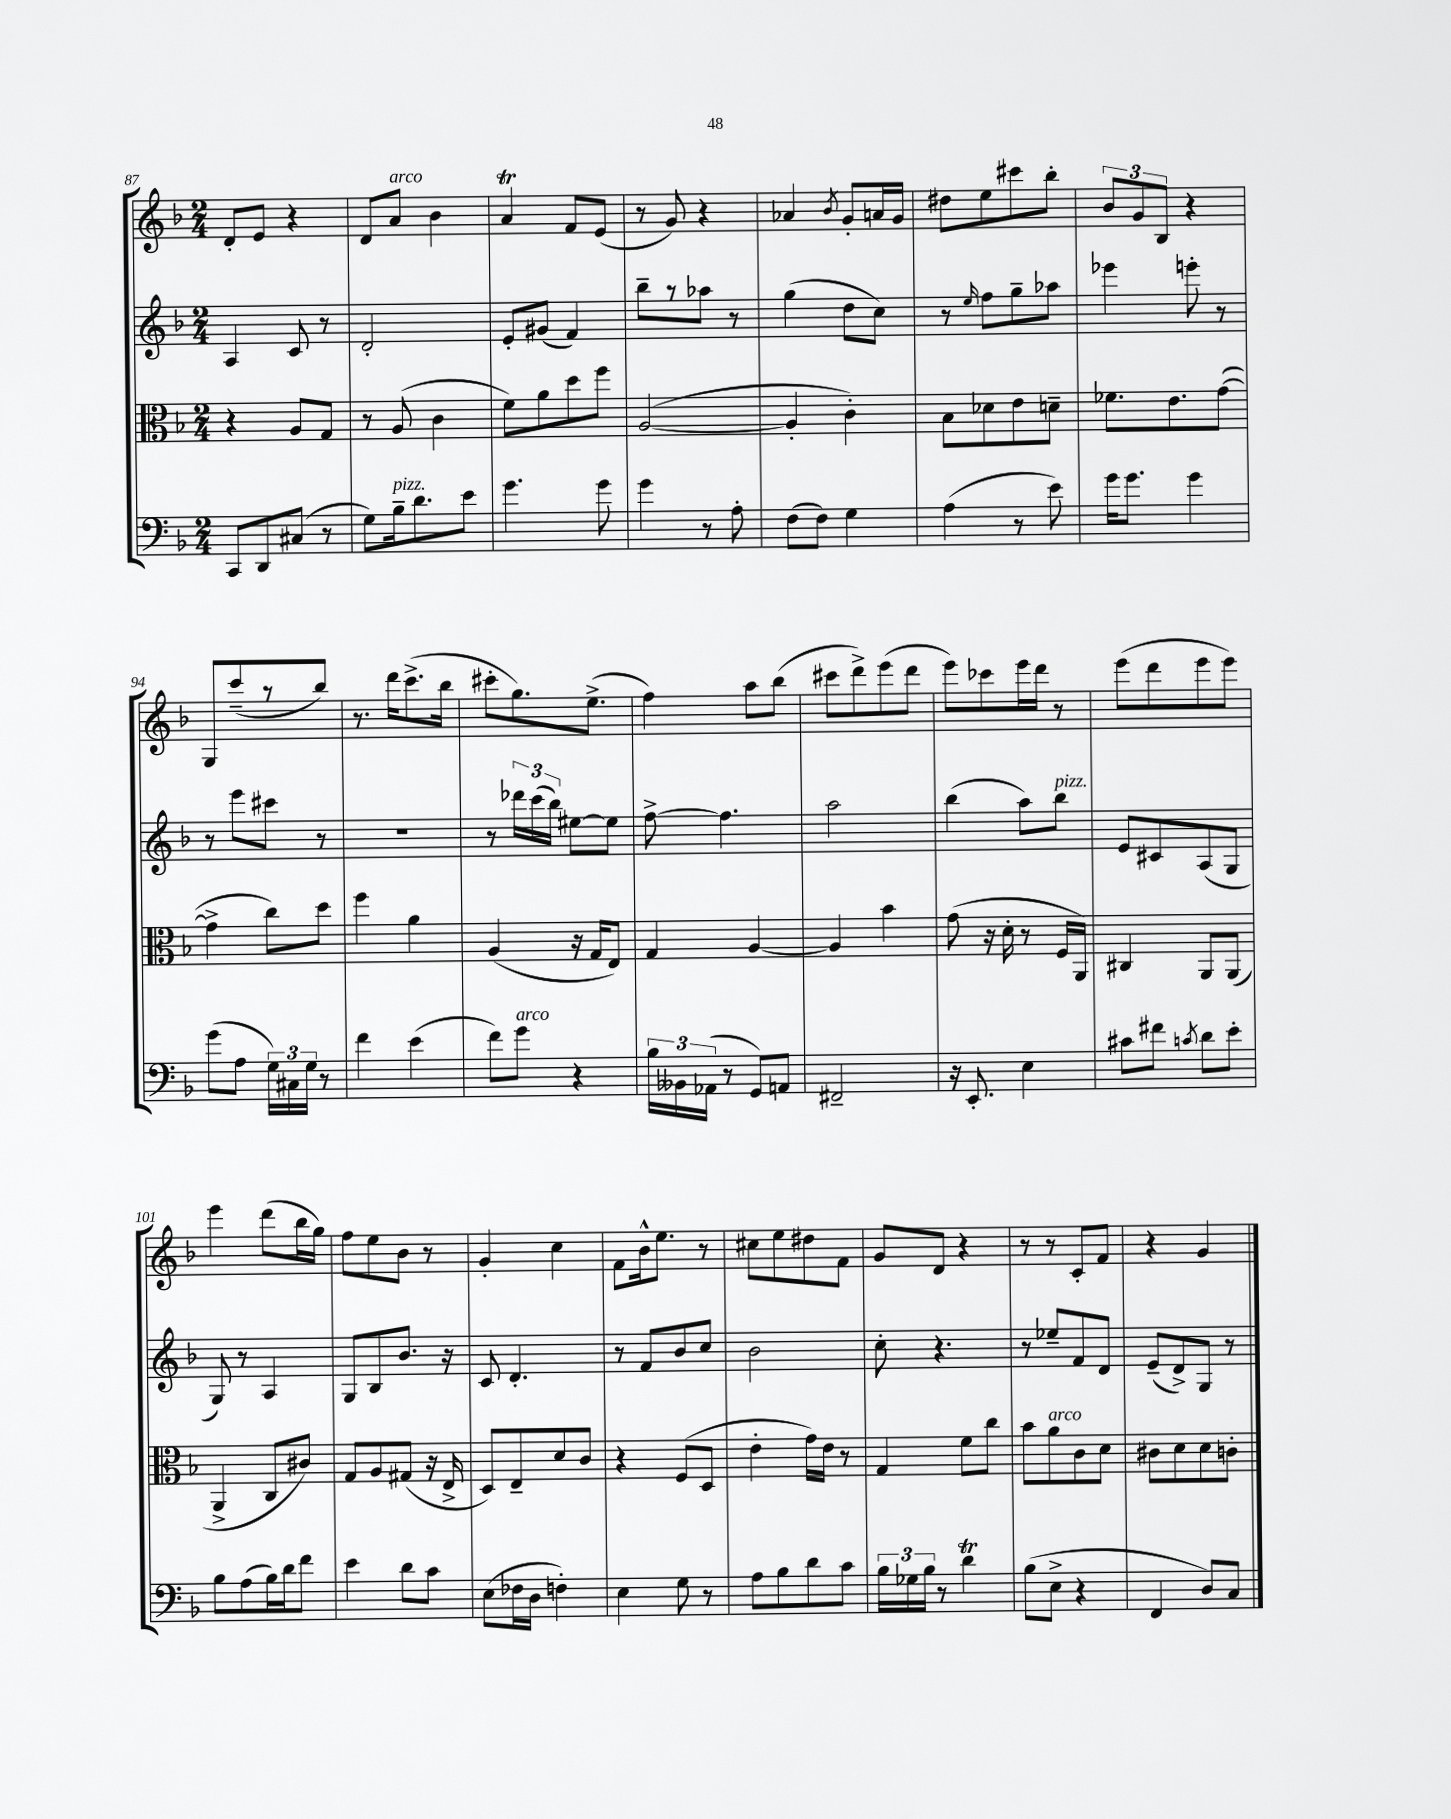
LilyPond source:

<<
\new StaffGroup <<
\new Staff = "s0" {
    \clef treble \key f \major \numericTimeSignature \time 2/4
    \autoBeamOff d'8[-. e'8] r4 |
    d'8[ a'8]^\markup { \italic "arco" } bes'4 |
    a'4\trill f'8[ e'8]( |
    r8 g'8) r4 |
    aes'4 \acciaccatura { bes'8 } g'8[-. a'16 g'16] |
    dis''8[ e''8 cis'''8 bes''8]-. |
    \tuplet 3/2 { bes'8[ g'8 bes8] } r4 |
    g8[ c'''8--( r8 bes''8]) |
    r8. d'''16[ c'''8.->( bes''16] |
    cis'''8[-. g''8.) e''8.]->( |
    f''4) a''8[ bes''8]( |
    cis'''8[ d'''8->) e'''8( d'''8] |
    e'''8[) ces'''8 e'''16 d'''16] r8 |
    e'''8[( d'''8 e'''8 e'''8]) |
    e'''4 d'''8[( bes''16 g''16]) |
    f''8[ e''8 bes'8] r8 |
    g'4-. c''4 |
    f'8[ bes'16-^ e''8.] r8 |
    cis''8[ e''8 dis''8 f'8] |
    g'8[ d'8] r4 |
    r8 r8 c'8[-. f'8] |
    r4 g'4 \bar "|." |
}
\new Staff = "s1" {
    \clef treble \key f \major \numericTimeSignature \time 2/4
    \autoBeamOff a4 c'8 r8 |
    d'2-. |
    e'8[-. gis'8]( f'4) |
    bes''8[-- r8 aes''8] r8 |
    g''4( d''8[ c''8]) |
    r8 \grace { e''16 } f''8[ g''8-- aes''8] |
    ees'''4 e'''8-. r8 |
    r8 e'''8[ cis'''8] r8 |
    R2 |
    r8 \tuplet 3/2 { des'''16[ c'''16( bes''16]) } eis''8[~ eis''8] |
    f''8~-> f''4. |
    a''2 |
    bes''4( a''8[) bes''8]^\markup { \italic "pizz." } |
    e'8[ cis'8 a8( g8] |
    g8) r8 a4 |
    g8[ bes8 bes'8.] r16 |
    c'8 d'4.-. |
    r8 f'8[ bes'8 c''8] |
    bes'2 |
    c''8-. r4. |
    r8 ees''8[-- f'8 d'8] |
    e'8[--( d'8->) g8] r8 \bar "|." |
}
\new Staff = "s2" {
    \clef alto \key f \major \numericTimeSignature \time 2/4
    \autoBeamOff r4 a8[ g8] |
    r8 a8( c'4 |
    f'8[) a'8 d''8 f''8] |
    a2~( |
    a4-. c'4-.) |
    bes8[ des'8 e'8 d'8]-- |
    fes'8.[ e'8. g'8]~( |
    g'4-> c''8[) d''8] |
    f''4 a'4 |
    a4( r16 g16[ e8]) |
    g4 a4~ |
    a4 bes'4 |
    g'8( r16 d'16-. r8 f16[ a,16]) |
    cis4 a,8[ a,8]( |
    a,4-> c8[ cis'8]) |
    g8[ a8 gis8]( r16 e16-> |
    d8[) e8-- d'8 c'8] |
    r4 f8[( d8] |
    e'4-. g'16[) e'16] r8 |
    g4 f'8[ c''8] |
    bes'8[ a'8^\markup { \italic "arco" } c'8 d'8] |
    cis'8[ d'8 d'8 c'8]-. \bar "|." |
}
\new Staff = "s3" {
    \clef bass \key f \major \numericTimeSignature \time 2/4
    \autoBeamOff c,8[ d,8 cis8]( r8 |
    g8[) bes16--^\markup { \italic "pizz." } d'8. e'8] |
    g'4. g'8 |
    g'4 r8 a8-. |
    f8[( f8]) g4 |
    a4( r8 e'8) |
    g'16[ g'8.] g'4 |
    g'8[( a8] \tuplet 3/2 { g16[) cis16 g16] } r8 |
    f'4 e'4( |
    f'8[) g'8]^\markup { \italic "arco" } r4 |
    \tuplet 3/2 { bes16[ beses,16 aes,16]( } r8 g,8[) a,8] |
    fis,2-- |
    r16 e,8.-. e4 |
    cis'8[ fis'8] \acciaccatura { c'8 } d'8[ e'8]-. |
    bes8[ a8( bes16) d'16 f'8] |
    e'4 d'8[ c'8] |
    e8[( fes16 d16] f4-.) |
    e4 g8 r8 |
    a8[ bes8 d'8 c'8] |
    \tuplet 3/2 { bes16[ ges16 bes16] } r8 d'4\trill |
    bes8[( e8]-> r4 |
    f,4 d8[) c8] \bar "|." |
}
>>
>>
\layout { \context { \Score currentBarNumber = #87 } }
